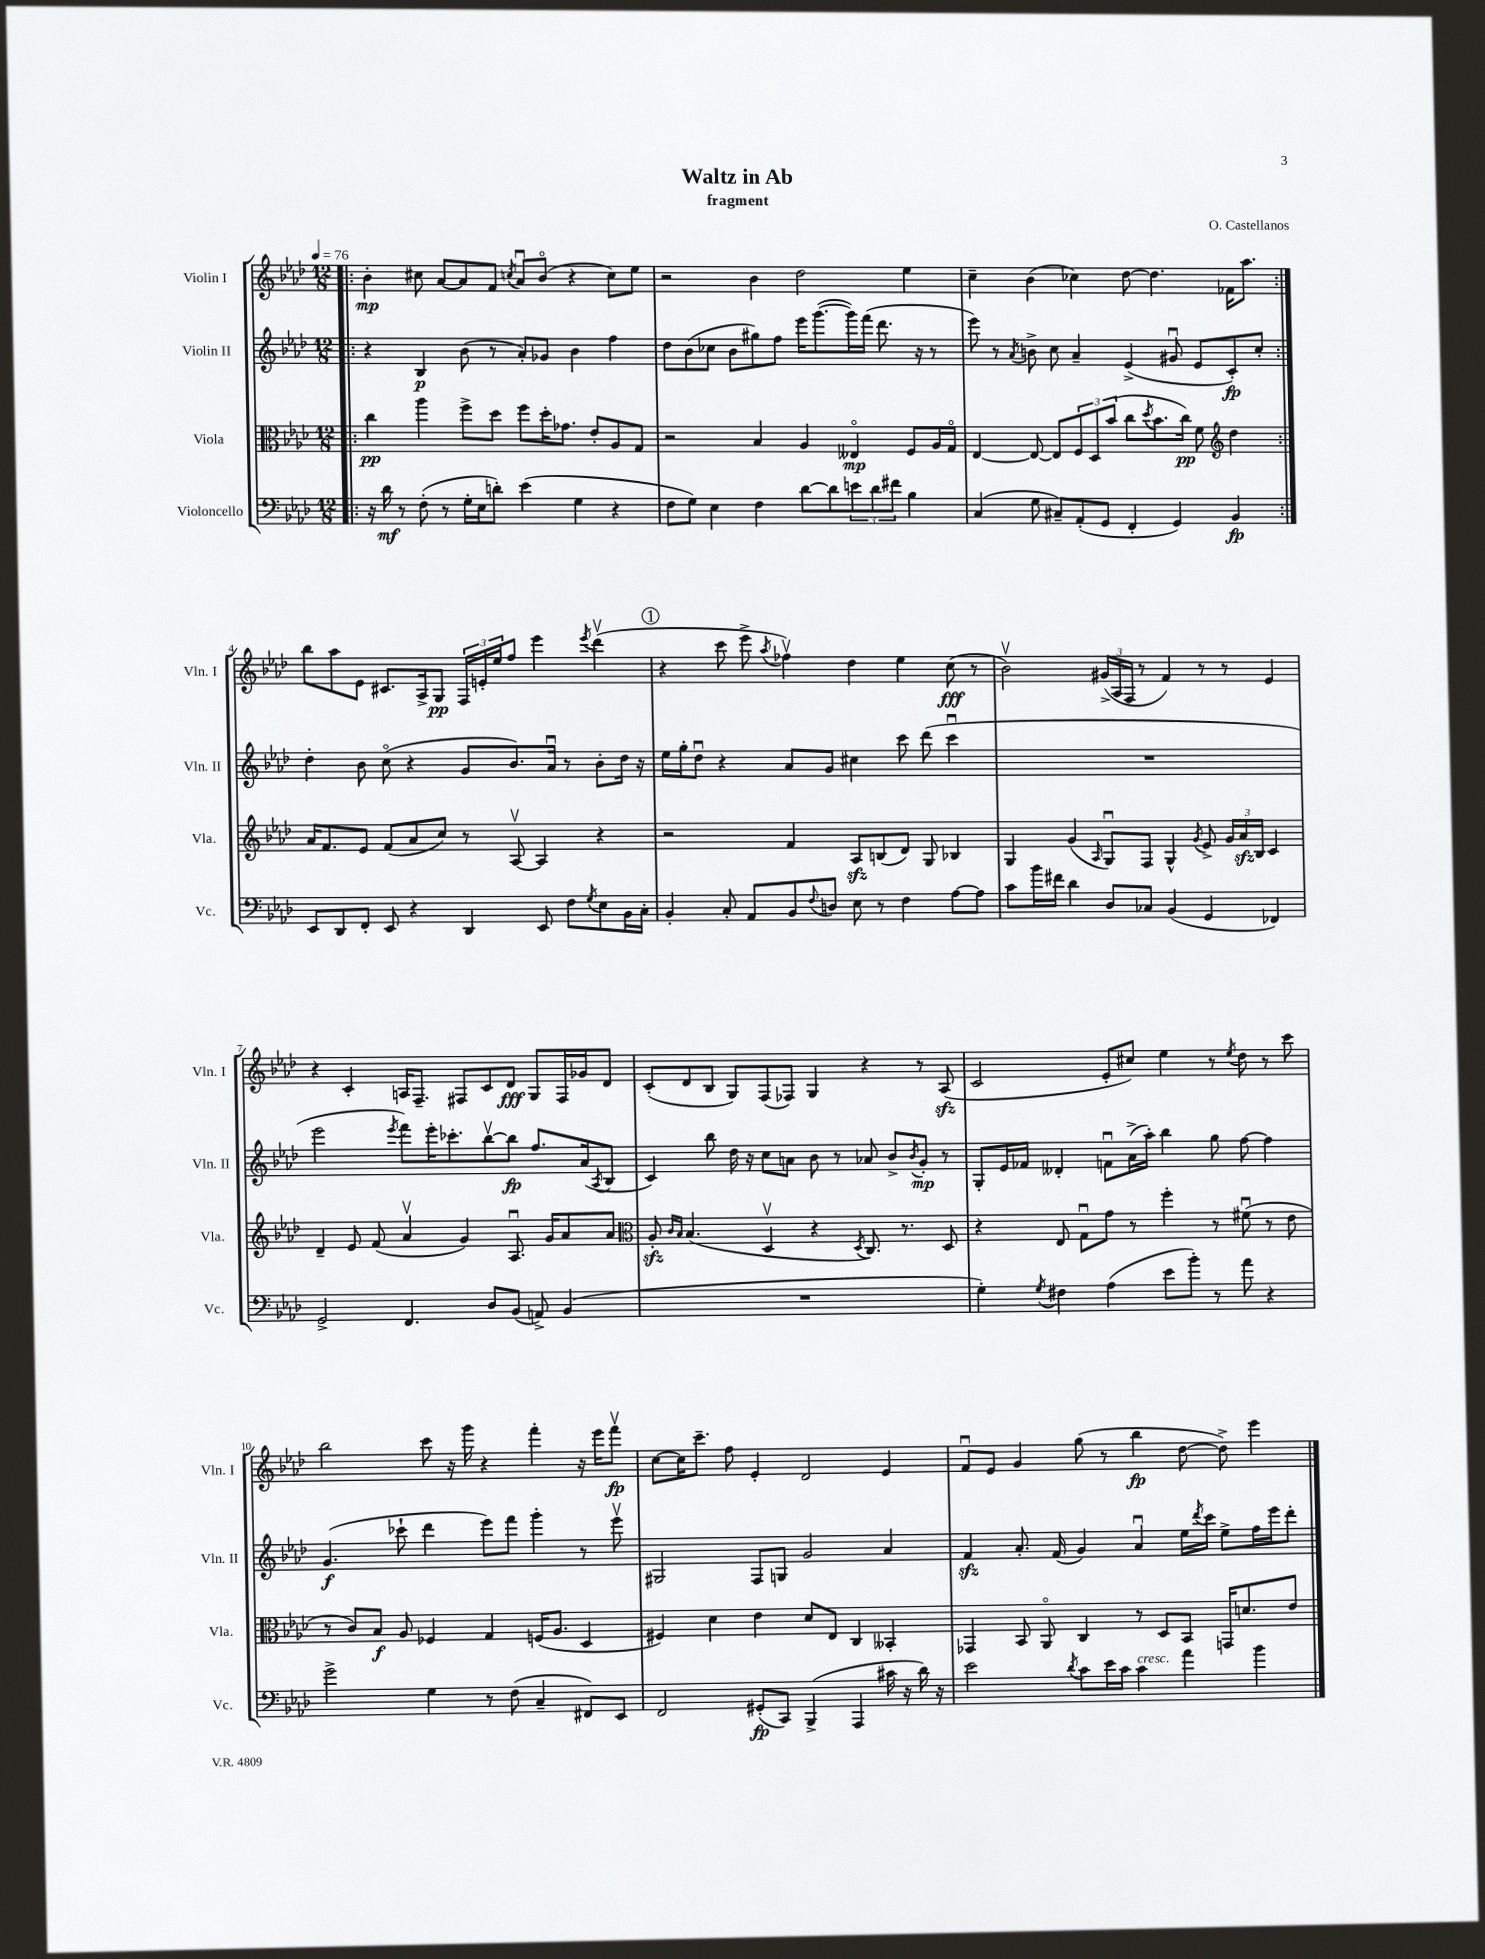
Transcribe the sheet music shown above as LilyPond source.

\header { title = "Waltz in Ab" composer = "O. Castellanos" subtitle = "fragment" }
<<
\new StaffGroup <<
\new Staff = "s0" \with { instrumentName = "Violin I" shortInstrumentName = "Vln. I" } {
    \clef treble \key aes \major \numericTimeSignature \time 12/8 \tempo 4 = 76
    \repeat volta 2 { \bar ".|:" bes'4-.\mp cis''8 aes'8~ aes'8 f'8 \acciaccatura { c''8 } aes'8\downbow bes'8\flageolet( r4 c''8) ees''8 |
    r2 bes'4 des''2 ees''4 |
    c''4-- bes'4( ces''4) des''8~ des''4. fes'16 aes''8. | }
    bes''8 aes''8 ees'8 cis'8. aes16-> g8\pp \tuplet 3/2 { f16 e'16-. ees''16 } f''8 ees'''4 \acciaccatura { ees'''8 } des'''4\upbow( |
    \mark \markup { \circle "1" } r4 c'''8 ees'''8-> \acciaccatura { aes''8 } fes''4\upbow) des''4 ees''4 c''8\fff( r8 |
    bes'2\upbow) \tuplet 3/2 { gis'16->( aes16 f16 } r8 f'4) r8 r8 ees'4 |
    r4 c'4-. a16 f8.-- fis8 c'8 des'8\fff g8 fis16 ges'16 des'8 |
    c'8-.( des'8 bes8 g8) f8( fes8) g4 r4 r8 aes8\sfz( |
    c'2 ees'8-. cis''8) ees''4 r8 \acciaccatura { ees''8 } des''8 r8 c'''8 |
    bes''2 c'''8 r16 g'''16 r4 f'''4-. r16 ees'''16 f'''8\upbow\fp |
    c''8~ c''16 c'''8.-- f''8 ees'4-. des'2 ees'4 |
    f'8\downbow ees'8 g'4 g''8( r8 bes''4\fp des''8~ des''8->) ees'''4 \bar "|." |
}
\new Staff = "s1" \with { instrumentName = "Violin II" shortInstrumentName = "Vln. II" } {
    \clef treble \key aes \major \numericTimeSignature \time 12/8
    \repeat volta 2 { \bar ".|:" r4 bes4\p bes'8( r8 aes'8-.) ges'8 bes'4 f''4 |
    des''8 bes'8( ces''8 bes'8 gis''8) f''8 ees'''16 g'''8.~( g'''16) f'''16( des'''8. r16 r8 |
    ees'''8) r8 \acciaccatura { aes'8 } b'8-> c''8 aes'4-- ees'4->( gis'8\downbow ees'8 c'8-.\fp) c''8-. | }
    des''4-. bes'8 c''8\flageolet( r4 g'8 bes'8.) aes'16\downbow r8 bes'8-. des''16 r16 |
    \mark \markup { \circle "1" } ees''16 g''16-. des''8\downbow r4 aes'8 g'8 cis''4 c'''8 des'''8( c'''4\downbow |
    R1. |
    ees'''2 \acciaccatura { ees'''8 } f'''8) ees'''16-. ces'''8.-. bes''8~\upbow bes''8\fp f''8. aes'16( \acciaccatura { aes8 } bes8 |
    c'4) bes''8 des''16 r16 c''8 a'8 bes'8 r8 aes'8 bes'8-> \acciaccatura { bes'8 } g'8-.\mp r8 |
    g8-. ees'16 fes'16 deses'4-. f'8\downbow aes'16->( aes''16-.) bes''4 g''8 f''8~ f''4 |
    g'4.\f( ces'''8-! des'''4 ees'''8) f'''8 g'''4-. r8 ees'''8\upbow |
    gis2 f8 g8 g'2 aes'4 |
    f'4\sfz aes'8.-. f'16( g'4) aes'4\downbow ees''16 \acciaccatura { des'''8 } c'''16 ees''8-> f''16 ees'''16 des'''8-. \bar "|." |
}
\new Staff = "s2" \with { instrumentName = "Viola" shortInstrumentName = "Vla." } {
    \clef alto \key aes \major \numericTimeSignature \time 12/8
    \repeat volta 2 { \bar ".|:" c''4\pp aes''4 f''8-> des''8 f''8 des''16-. ges'8. ees'8-. aes8 g8 |
    r2 bes4 aes4 eeses4\flageolet\mp f8 aes16 g16\flageolet |
    ees4~ ees8~ ees8 \tuplet 3/2 { f8 des8 bes'8( } c''8 \acciaccatura { des''8 } bes'8. c''16\pp) f'8 \clef treble des''4 | }
    aes'16 f'8. ees'8 f'8( aes'8 c''8) r8 aes8~\upbow aes4 r4 |
    \mark \markup { \circle "1" } r2 f'4 aes8\sfz b8( des'8) g8 bes4 |
    g4 g'4( \grace { aes16 } g8\downbow) f8 g4-^ \acciaccatura { g'8 } ees'8-> \tuplet 3/2 { g'16 aes'16\sfz bes16 } c'4 |
    des'4-- ees'8 f'8( aes'4\upbow g'4) aes8.\downbow g'16 aes'8 aes'8 |
    \clef alto aes8-.\sfz \grace { c'16 bes16 } bes4.( des4\upbow r4 \acciaccatura { des8 } c8.) r8. des8 |
    r4 ees8 g8\downbow g'8 r8 f''4-. r8 fis'8\downbow( r8 ees'8 |
    r8 c'8) bes8\f aes8 fes4 g4 f16( aes8. des4 |
    fis4) des'4 ees'4 des'8 ees8 c4 beses,4-. |
    ges,4 bes,8 aes,8\flageolet c4 r8 des8 bes,8 g,16 d'8. ees'8 \bar "|." |
}
\new Staff = "s3" \with { instrumentName = "Violoncello" shortInstrumentName = "Vc." } {
    \clef bass \key aes \major \numericTimeSignature \time 12/8
    \repeat volta 2 { \bar ".|:" r16 des'16\mf r8 f8-.( r8 g16-. ees16 d'8-.) ees'4( g4 r4 |
    f8 g8) ees4 f4 des'8~ des'8 \tuplet 3/2 { e'8 des'8 fis'8 } bes4 |
    c4( g8 cis8--) aes,8-.( g,8 f,4-. g,4) bes,4\fp | }
    ees,8 des,8 f,8-. ees,8 r4 des,4 ees,8 f8 \acciaccatura { g8 } ees8 bes,16 c16-. |
    \mark \markup { \circle "1" } bes,4-. c8-. aes,8 bes,8 \appoggiatura { f8 } d8 ees8 r8 f4 aes8~ aes8 |
    c'8 bes'16 fis'16 des'4 des8 ces8 bes,4( g,4 fes,4) |
    g,2-> f,4. des8 bes,8( a,8->) bes,4( |
    R1. |
    g4-.) \acciaccatura { g8 } fis4 aes4( ees'8 bes'8-.) r8 aes'8 r4 |
    g'2-> g4 r8 f8( c4-- fis,8) ees,8 |
    f,2 gis,8-.\fp( c,8) bes,,4->( aes,,4 cis'16 r16 des'16) r16 |
    ees'2 \acciaccatura { des'8 } c'8 ees'16 c'16 c'4^\markup { \italic "cresc." } aes'4 bes'4 \bar "|." |
}
>>
>>
